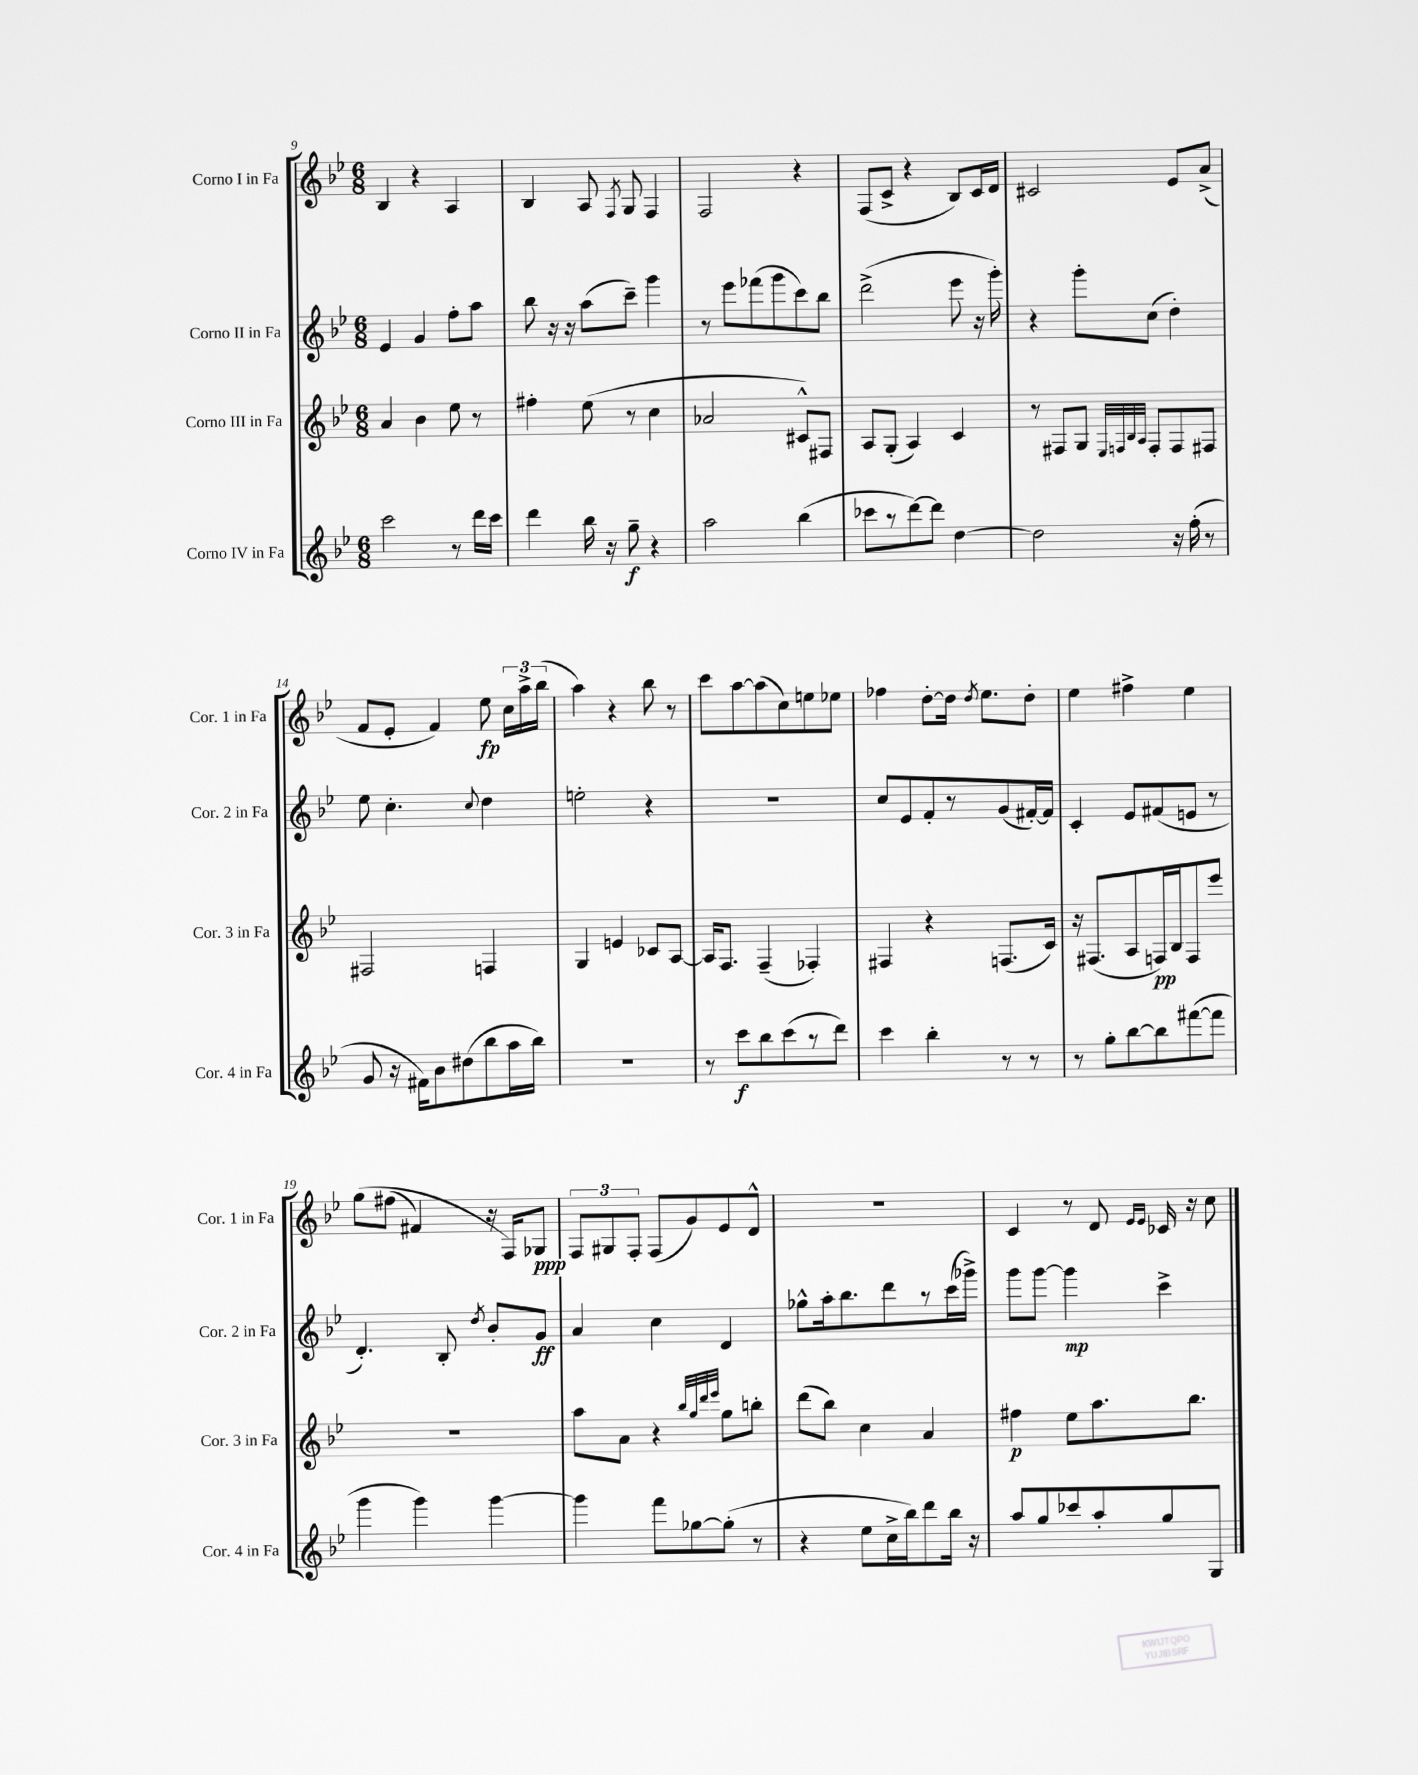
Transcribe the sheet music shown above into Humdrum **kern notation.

**kern	**kern	**kern	**kern
*staff4	*staff3	*staff2	*staff1
*clefG2	*clefG2	*clefG2	*clefG2
*k[b-e-]	*k[b-e-]	*k[b-e-]	*k[b-e-]
*M6/8	*M6/8	*M6/8	*M6/8
2ccc	4a	4e-	4B-
.	4b-	4g	4r
8r	8ee-	8ff'	4A
16ddd	8r	8aa	.
16ccc	.	.	.
=	=	=	=
4ddd	4ff#'	8bb-	4B-
.	.	16r	.
.	.	16r	.
16bb-	(8ee-	(8aa	8A
16r	.	.	.
.	.	.	8qF
8gg~	8r	8ccc~)	8G
4r	4cc	4ggg	4F
=	=	=	=
2aa	2a-	8r	2F
.	.	8eee-	.
.	.	(8fff-	.
.	.	8ggg	.
(4bb-	8c#^^)	8ccc)	4r
.	8F#	8bb-	.
=	=	=	=
8ccc-	8A	(2ddd^	(8F
8r	(8G'	.	8c^
[8ddd)	4A)	.	4r
8ddd]	.	.	.
[4dd	4c	8eee-	8B-)
.	.	16r	16c
.	.	16ggg')	16d
=	=	=	=
2dd]	8r	4r	2c#
.	8F#	.	.
.	8G	8ggg'	.
.	32qqE-	.	.
.	32qqF	.	.
.	32qqB-	.	.
.	32qqA	.	.
.	8F'	(8cc	.
16r	8F	4dd')	8e-
(16ff'	.	.	.
8r	8F#	.	(8a^
=	=	=	=
8g	2F#	8ee-	8f
16r	.	4.cc'	8e-'
16f#)	.	.	.
8b-	.	.	4f)
(8dd#	.	.	.
.	.	8qqcc	.
8bb-	4F	4dd	8ee-
16aa	.	.	24cc
.	.	.	24aa^
16bb-)	.	.	.
.	.	.	(24bb-
=	=	=	=
2.r	4G	2ee'	4aa)
.	4e	.	4r
.	8c-	4r	8bb-
.	[8A	.	8r
=	=	=	=
8r	16A]	2.r	8ccc
.	8.F	.	.
8ccc	.	.	[8aa
8bb-	(4F~	.	(8aa]
(8ccc	.	.	8cc)
8r	4F-')	.	8ee
8ddd)	.	.	8ee-
=	=	=	=
4ccc	4F#	8cc	4ff-
.	.	8e-	.
4bb-'	4r	8f'	[8dd'
.	.	8r	16dd]
.	.	.	8qdd
.	.	.	8.ee-
8r	(8.F	(8g	.
8r	.	[16f#')	8dd'
.	16c)	16f#]	.
=	=	=	=
8r	16r	4c'	4ee-
.	(8.F#	.	.
8gg'	.	.	.
[8bb-	8A	8e-	4ff#^
8bb-]	16F)	(8f#	.
.	16B-	.	.
([8fff#	8F	8e	4ee-
8fff#]	8eee-	8r	.
=	=	=	=
4ggg	2.r	4.d')	&(8gg
.	.	.	(8ff#
4ggg)	.	.	4f#)
.	.	8B-'	.
.	.	8qdd	.
[4ggg	.	8b-'	16r
.	.	.	16F&)
.	.	8g	8G-
=	=	=	=
4ggg]	8aa	4a	12F
.	.	.	12G#
.	8a	.	.
.	.	.	12F'
8fff	4r	4cc	(8F
[8gg-	.	.	8g)
.	32qqbb-	.	.
.	32qqgg	.	.
.	32qqddd	.	.
.	32qqeee-	.	.
(8gg-']	8gg	4d	8e-
8r	8bb'	.	8d^^
=	=	=	=
4r	(8ddd	8gg-^^	2.r
.	8bb-)	16aa'	.
.	.	8.bb-	.
8ee-	4cc	.	.
16cc^	.	8ddd	.
16bb-)	.	.	.
8ddd	4a	8r	.
16bb-	.	(16ccc	.
16r	.	16ggg-^)	.
=	=	=	=
8aa	4ff#	8ggg	4c
8gg	.	[8ggg	.
8ccc-	8ee-	4ggg]	8r
8aa'	8.aa	.	8d
.	.	.	16qqe-
.	.	.	16qqe-
8gg	.	4ccc^	16c-
.	8.bb-	.	16r
8G	.	.	8cc
==	==	==	==
*-	*-	*-	*-
